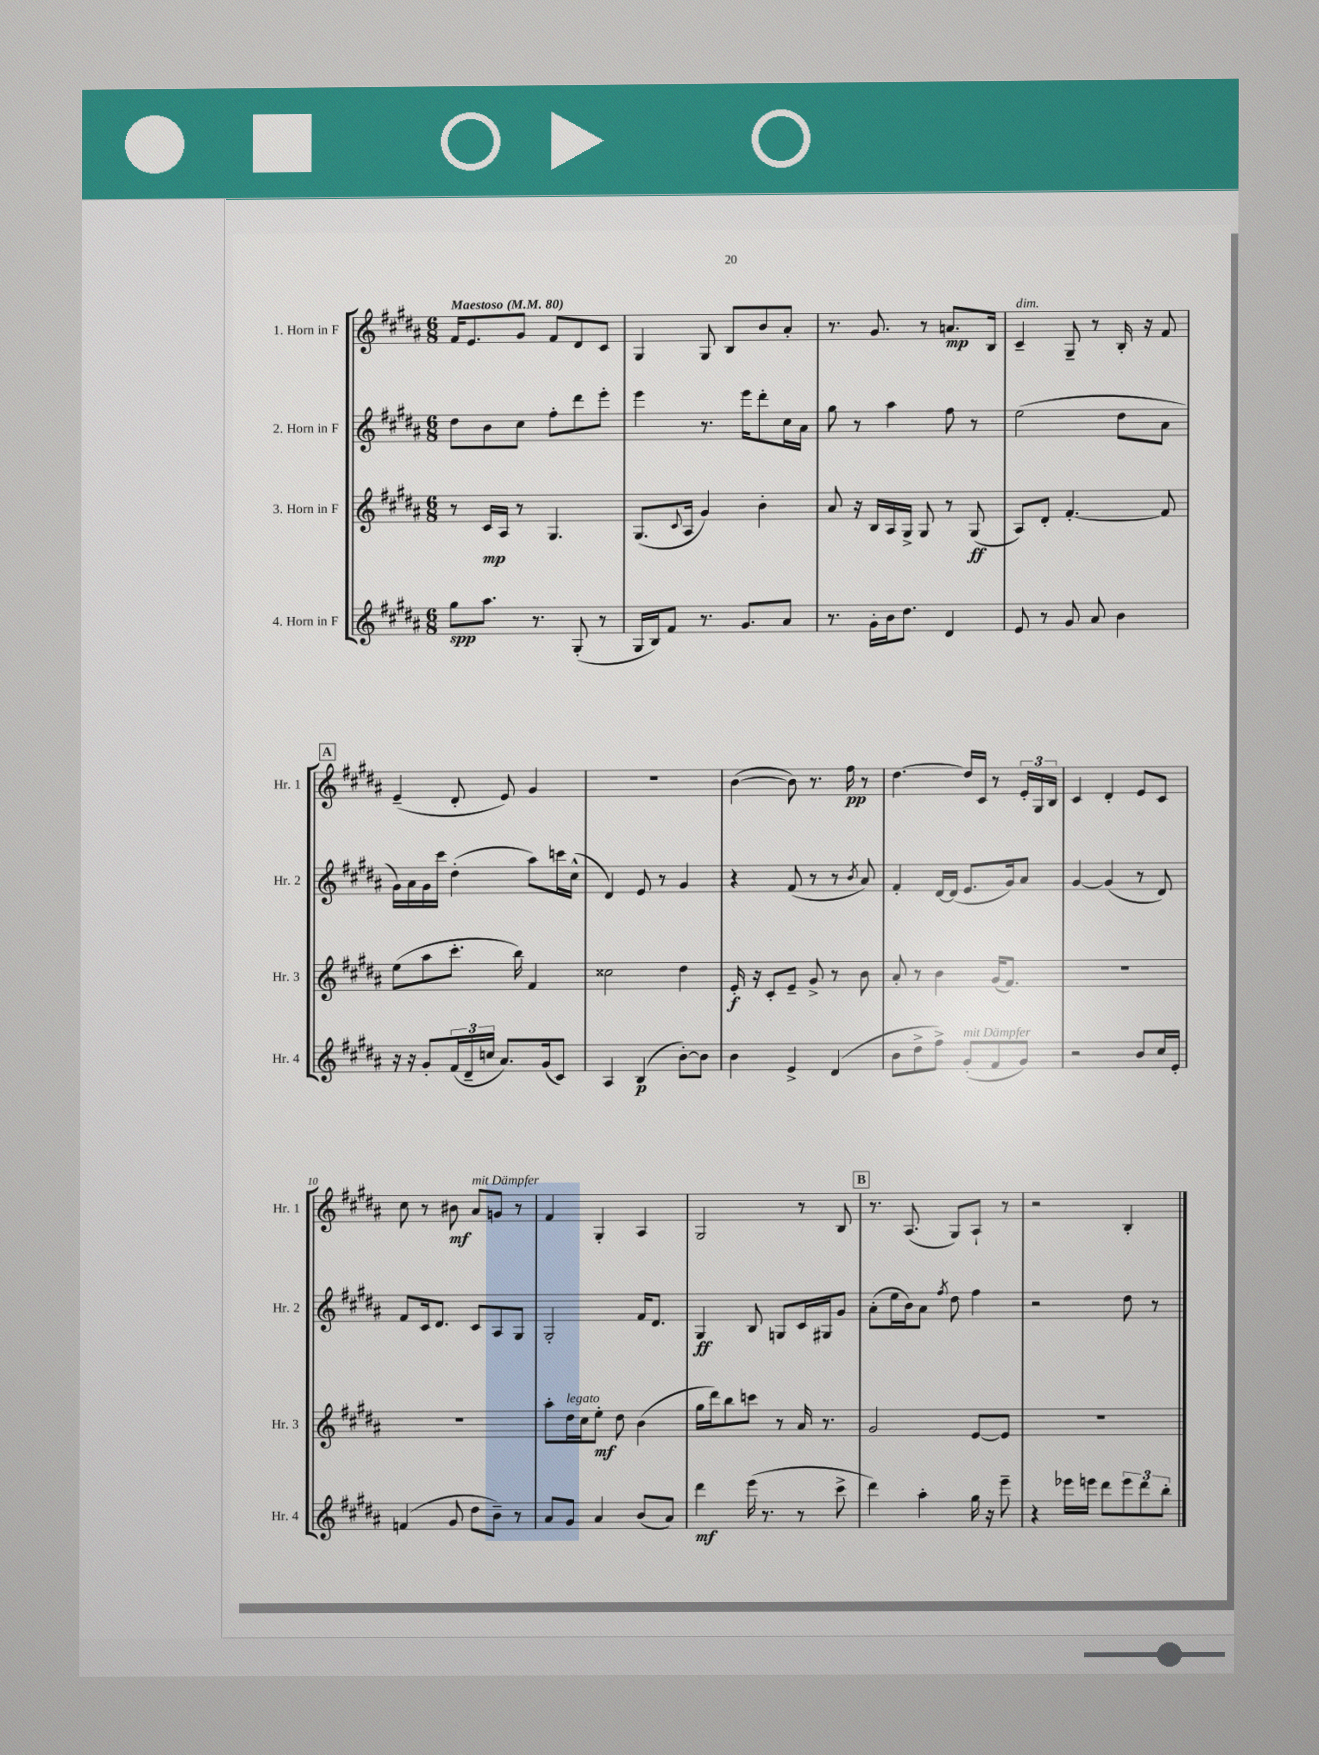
<<
\new StaffGroup <<
\new Staff = "s0" \with { instrumentName = "1. Horn in F" shortInstrumentName = "Hr. 1" } {
    \clef treble \key b \major \numericTimeSignature \time 6/8 \tempo "Maestoso" 4 = 80
    fis'16 e'8. gis'8 fis'8 dis'8 cis'8 |
    gis4 gis8 b8 b'8 ais'8-. |
    r8. gis'8. r8 a'8.\mp b16 |
    cis'4--^\markup { \italic "dim." } gis8-- r8 b16-. r16 fis'8 |
    \mark \markup { \box "A" } e'4--( dis'8-. e'8) gis'4 |
    R2. |
    b'4~( b'8) r8. fis''16\pp r8 |
    dis''4.~ dis''16 cis'16 r8 \tuplet 3/2 { e'16-. gis16 b16 } |
    cis'4 dis'4-. e'8 cis'8 |
    cis''8 r8 bis'8\mf ais'8^\markup { \italic "mit Dämpfer" } g'8 r8 |
    fis'4 gis4-. ais4 |
    gis2 r8 b8 |
    \mark \markup { \box "B" } r8. ais8.( gis8) ais8-! r8 |
    r2 b4-. \bar "|." |
}
\new Staff = "s1" \with { instrumentName = "2. Horn in F" shortInstrumentName = "Hr. 2" } {
    \clef treble \key b \major \numericTimeSignature \time 6/8
    dis''8 b'8 cis''8 fis''8-. dis'''8 e'''8-. |
    e'''4 r8. e'''16 dis'''8-. cis''16 ais'16 |
    gis''8 r8 ais''4 fis''8 r8 |
    e''2( dis''8 ais'8 |
    \mark \markup { \box "A" } gis'16) ais'16 gis'16 cis'''16 dis''4-.( ais''8) c'''16 cis''16-^( |
    dis'4) e'8 r8 gis'4 |
    r4 fis'8( r8 r8 \acciaccatura { b'8 } ais'8) |
    fis'4-. dis'16~ dis'16( e'8. gis'16) ais'8 |
    gis'4~ gis'4( r8 dis'8) |
    fis'8 cis'16 dis'8. cis'8 ais8 gis8 |
    gis2-. fis'16 dis'8. |
    gis4\ff b8 g8 cis'16 gis16 gis'8 |
    \mark \markup { \box "B" } ais'8-.( e''16 b'16) ais'8 \acciaccatura { fis''8 } dis''8 fis''4 |
    r2 dis''8 r8 \bar "|." |
}
\new Staff = "s2" \with { instrumentName = "3. Horn in F" shortInstrumentName = "Hr. 3" } {
    \clef treble \key b \major \numericTimeSignature \time 6/8
    r8 cis'16\mp ais16 r8 gis4. |
    gis8.( \appoggiatura { cis'8 } ais16 gis'4) b'4-. |
    ais'8 r16 b16 ais16 gis16-> gis8 r8 gis8\ff( |
    ais8) dis'8-. fis'4.~-. fis'8 |
    \mark \markup { \box "A" } e''8( ais''8 cis'''8.-. b''16) fis'4 |
    cisis''2 dis''4 |
    e'16-.\f r16 cis'8-. e'8-- gis'8-> r8 b'8 |
    ais'8-. r8 b'4 gis'16( fis'8.) |
    R2. |
    R2. |
    ais''8-. dis''16^\markup { \italic "legato" } cis''16 e''8-.\mf dis''8 b'4( |
    gis''16 dis'''16) b''8 c'''8 r8 ais'16 r8. |
    \mark \markup { \box "B" } gis'2 e'8~ e'8 |
    R2. \bar "|." |
}
\new Staff = "s3" \with { instrumentName = "4. Horn in F" shortInstrumentName = "Hr. 4" } {
    \clef treble \key b \major \numericTimeSignature \time 6/8
    gis''8\spp ais''8. r8. gis8-.( r8 |
    gis16 b16) fis'8 r8. gis'8. ais'8 |
    r8. gis'16-. b'16 dis''8. dis'4 |
    e'8 r8 gis'8 ais'8 b'4 |
    \mark \markup { \box "A" } r16 r16 gis'8-. \tuplet 3/2 { fis'16( dis'16-- c''16 } ais'8.) gis'16( cis'8) |
    ais4 b4\p( b'8~-.) b'8 |
    b'4 e'4-> dis'4( |
    b'8 dis''8-> fis''8->) gis'8-.^\markup { \italic "mit Dämpfer" }( fis'8 gis'8) |
    r2 b'8 cis''16 e'16-. |
    f'4( gis'8 dis''8 b'8--) r8 |
    ais'8 gis'8 ais'4 b'8( ais'8) |
    dis'''4\mf e'''16( r8. r8 cis'''8-> |
    \mark \markup { \box "B" } dis'''4) ais''4-. gis''16 r16 e'''8-- |
    r4 ees'''16 e'''16 dis'''8 \tuplet 3/2 { e'''8 dis'''8 b''8-. } \bar "|." |
}
>>
>>
